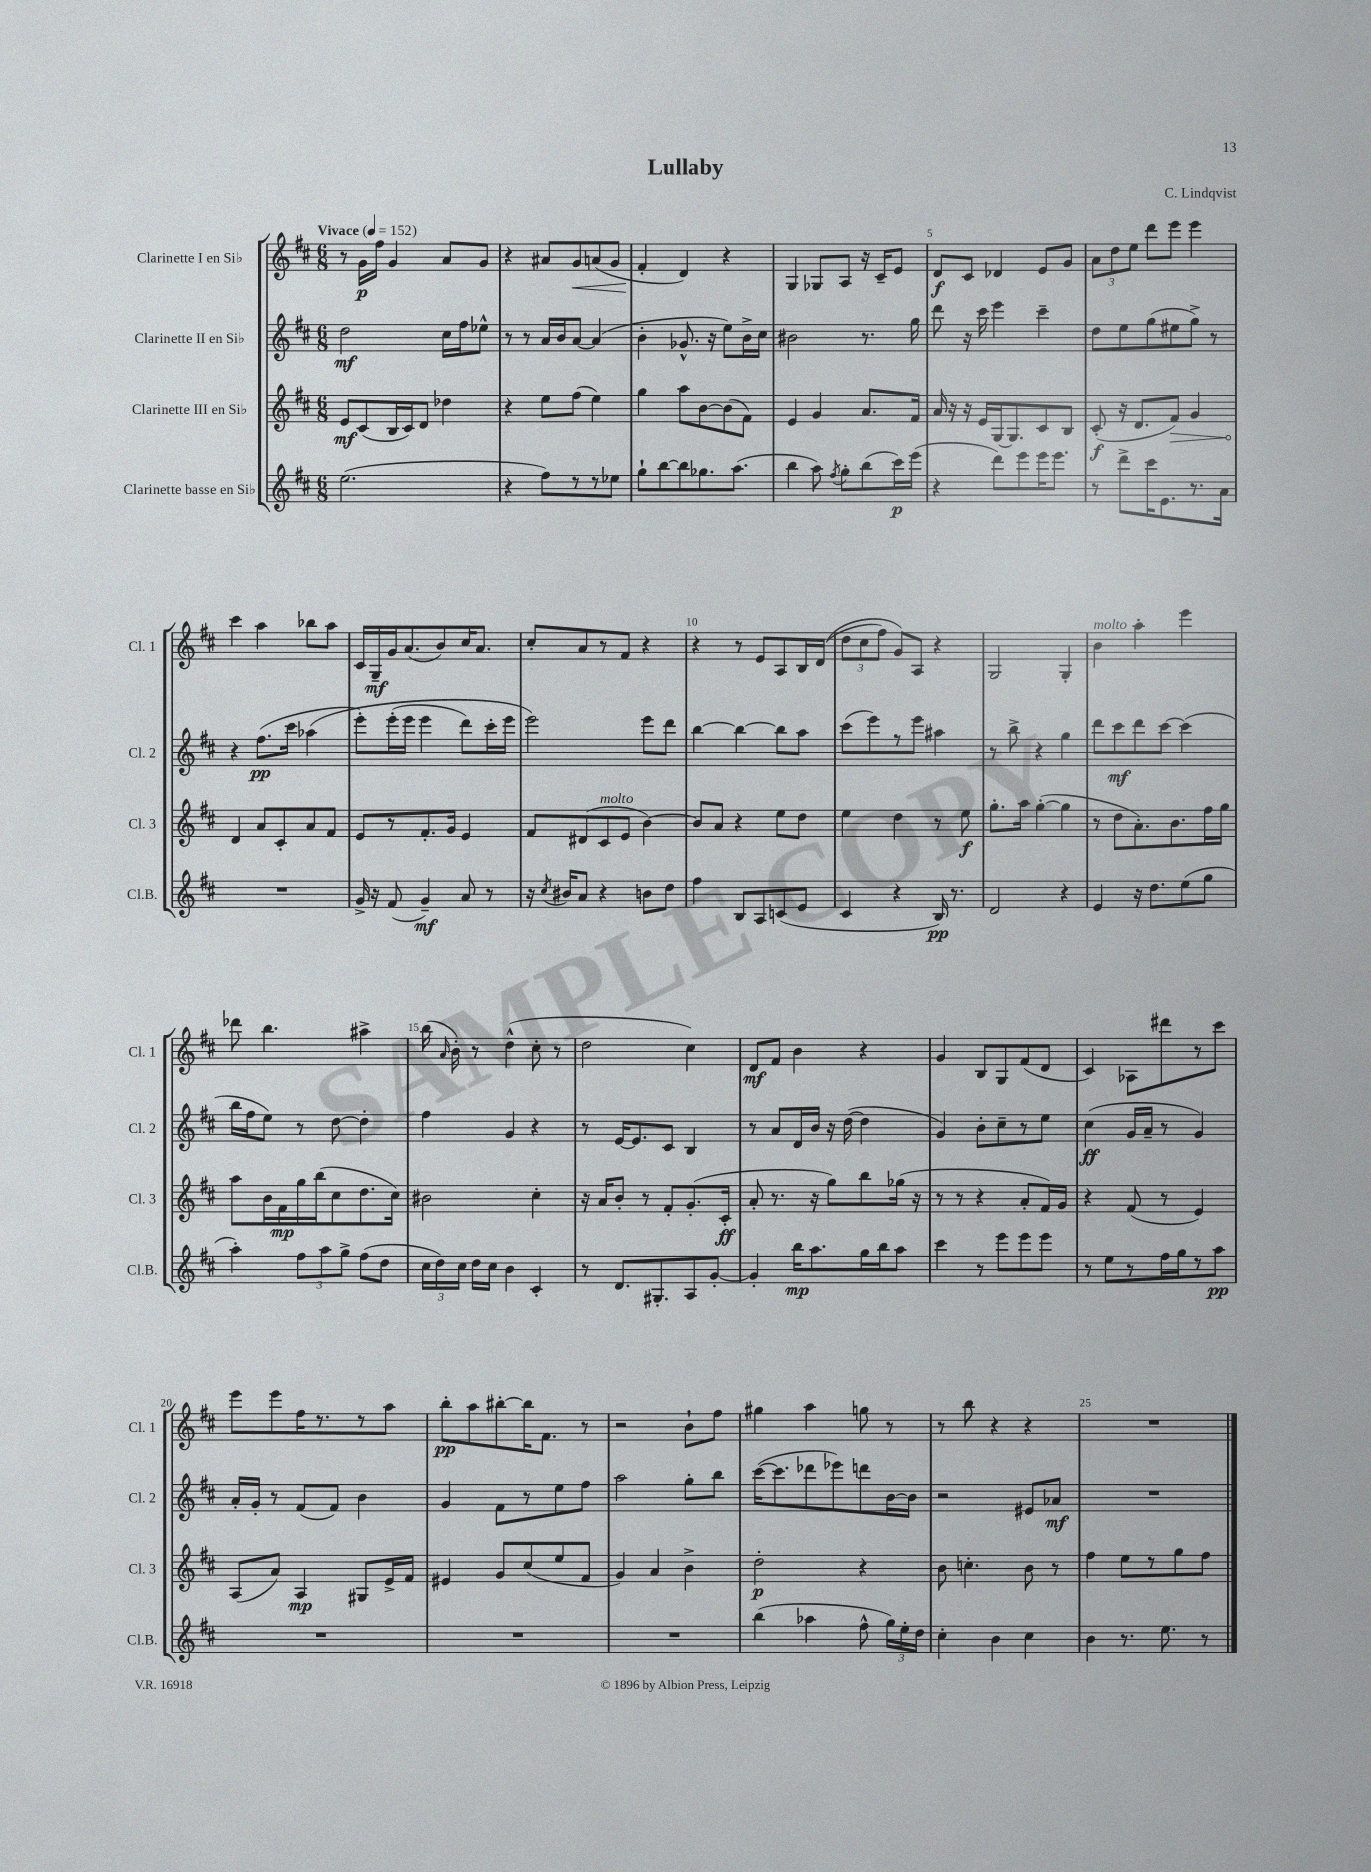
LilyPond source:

\header { title = "Lullaby" composer = "C. Lindqvist" }
<<
\new StaffGroup <<
\new Staff = "s0" \with { instrumentName = "Clarinette I en Sib" shortInstrumentName = "Cl. 1" } {
    \clef treble \key d \major \numericTimeSignature \time 6/8 \tempo "Vivace" 4 = 152
    \autoBeamOff r8 g'16[\p fis''16] g'4 a'8[ g'8] |
    r4 ais'8[ g'8\< a'8( g'8] |
    fis'4-.\! d'4) r4 |
    g4 ges8[ a8] r16 cis'16[-- e'8] |
    d'8[\f cis'8] des'4 e'8[ g'8] |
    \tuplet 3/2 { a'8[ d''8 e''8] } d'''8[ e'''8] e'''4 |
    cis'''4 a''4 bes''8[ a''8] |
    cis'16[ g16--\mf g'16 a'8.( b'8) cis''16 a'8.] |
    cis''8[-. a'8 r8 fis'8] r4 |
    r4 r8 e'8[ a8 b16 d'16](\( |
    \tuplet 3/2 { d''8[ cis''8 fis''8]) } g'8[\) a8] r4 |
    g2 g4-. |
    b'4^\markup { \italic "molto" } a''4-. e'''4 |
    des'''8 b''4. ais''4-> |
    b''16( \grace { a'16 } b'16-.) r8 d''4-^( cis''8-. r8 |
    d''2 cis''4) |
    d'8[\mf fis'8] b'4 r4 |
    g'4 b8[ g8 fis'8( d'8] |
    cis'4) aes8[ dis'''8 r8 cis'''8] |
    e'''8[ e'''8 fis''16 r8. r8 a''8] |
    b''8[-.\pp a''8 bis''8~-. bis''16 fis'8.] r8 |
    r2 b'8[-! fis''8] |
    gis''4 a''4 g''8 r8 |
    r8 b''8 r4 r4 |
    R2. \bar "|." |
}
\new Staff = "s1" \with { instrumentName = "Clarinette II en Sib" shortInstrumentName = "Cl. 2" } {
    \clef treble \key d \major \numericTimeSignature \time 6/8
    \autoBeamOff d''2\mf cis''16[ fis''16 ees''8]-^ |
    r8 r8 a'16[ b'16 a'8]~ a'4( |
    b'4-. ges'8.-^ r16 e''8[) b'16-> cis''16] |
    bis'2 r8. g''16 |
    d'''8 r16 cis'''16 e'''4 cis'''4-- |
    d''8[ e''8 g''8( eis''8 g''8]->) r8 |
    r4 fis''8.[\pp( cis'''16] aes''4\( |
    e'''8[-.) e'''16-.( e'''16] e'''4 d'''8[) cis'''16-. e'''16] |
    e'''2\) e'''8[ d'''8] |
    b''4~ b''4~ b''8[ a''8] |
    cis'''8[( e'''8) r8 e'''8] ais''4 |
    r8 b''8-> r4 g''4 |
    d'''8[ cis'''8\mf d'''8 cis'''8]~ cis'''4( |
    b''16[ fis''16 e''8]) r8 d''8~ d''4-. |
    fis''4 g'4 r4 |
    r8 e'16[~ e'8. cis'8] b4 |
    r8 a'8[ d'16 b'16] r16 d''16~( d''4 |
    g'4) b'8[-. cis''8-- r8 e''8] |
    cis''4\ff( g'16[ a'16]-- r8 g'4) |
    a'16[-. g'16]-. r8 fis'8[( fis'8]) b'4 |
    g'4 fis'8[ r8 e''8 fis''8] |
    a''2 g''8[-. b''8] |
    cis'''16[~( cis'''8. des'''8 ees'''8) d'''8 b'16~ b'16] |
    r2 eis'8[ aes'8]\mf |
    R2. \bar "|." |
}
\new Staff = "s2" \with { instrumentName = "Clarinette III en Sib" shortInstrumentName = "Cl. 3" } {
    \clef treble \key d \major \numericTimeSignature \time 6/8
    \autoBeamOff e'8[\mf cis'8( b16 cis'16) d'8] des''4 |
    r4 e''8[ fis''8]( e''4) |
    g''4 a''8[ b'8~ b'8( fis'8]) |
    e'4 g'4 a'8.[ fis'16] |
    a'16 r16 r16 e'16[ g16~ g8. cis'8 b8] |
    cis'8-.\f( r16 d'8.[ \once \override Hairpin.circled-tip = ##t fis'8]\>) g'4 |
    d'4\! a'8[ cis'8-. a'8 fis'8] |
    e'8[ r8 fis'8.-. g'16] e'4 |
    fis'8[ dis'8( cis'8^\markup { \italic "molto" } e'8] b'4~) |
    b'8[ a'8] r4 e''8[ d''8] |
    e''4 d''4 r8 e''8\f |
    g''8.[-. a''16] g''4~-.( g''4 |
    r8 d''8[ a'8.-.) b'8. fis''16 g''16] |
    a''8[ b'16 fis'16\mp g''16 b''16( cis''8 d''8. cis''16]) |
    bis'2 cis''4-. |
    r16 a'16[ b'8]-. r8 fis'8[-. g'8.-.( cis'16]-.\ff |
    a'8-. r8. r16 g''8[) b''8 ges''16]( r16 |
    r8 r8 r4 a'8[-. fis'16) g'16] |
    r4 fis'8( r8 e'4) |
    a8[( a'8]) a4\mp gis8[ e'16-> fis'16] |
    eis'4 g'8[ cis''8( e''8 fis'8] |
    g'4) a'4 b'4-> |
    d''2-.\p r4 |
    b'8 c''4.-. b'8 r8 |
    fis''4 e''8[ r8 g''8 fis''8] \bar "|." |
}
\new Staff = "s3" \with { instrumentName = "Clarinette basse en Sib" shortInstrumentName = "Cl.B." } {
    \clef treble \key d \major \numericTimeSignature \time 6/8
    \autoBeamOff e''2.( |
    r4 fis''8[) r8 r8 ees''8] |
    g''8[-! b''8~ b''8 ges''8. a''8.]( |
    b''4 a''8) \acciaccatura { fis''8 } g''8[-. b''8( cis'''16\p) e'''16]( |
    r4 d'''8[) e'''8 e'''16 e'''8.] |
    r8 d'''8[-> cis'''16 e'8. r8. a'16] |
    R2. |
    g'16-> r16 fis'8( g'4--\mf) a'8 r8 |
    r16 \acciaccatura { cis''8 } bis'16[ a'8] r4 b'8[ d''8] |
    fis''4 b8[ a8 c'8( e'8] |
    cis'4 r4 b16\pp) r8. |
    d'2 r4 |
    e'4 r16 d''8.[ e''8( g''8] |
    a''4-.) \tuplet 3/2 { fis''8[ a''8 g''8]-> } fis''8[( d''8] |
    \tuplet 3/2 { cis''16[ d''16) cis''16] } d''16[ cis''16] b'4 cis'4-. |
    r8 d'8.[ gis8.-. a8 g'8]~-. |
    g'4-. b''16[\mp a''8. g''16 b''16 a''8] |
    cis'''4 r8 e'''8[ e'''8 e'''8] |
    r8 e''8[ r8 fis''16 g''16 r8 a''8]\pp |
    R2. |
    R2. |
    R2. |
    b''4( aes''4 fis''8-^ \tuplet 3/2 { g''16[) e''16-. d''16] } |
    cis''4-. b'4 cis''4 |
    b'4 r8. e''8. r8 \bar "|." |
}
>>
>>
\layout { \context { \Score \override BarNumber.break-visibility = ##(#f #t #t) barNumberVisibility = #(every-nth-bar-number-visible 5) } }
